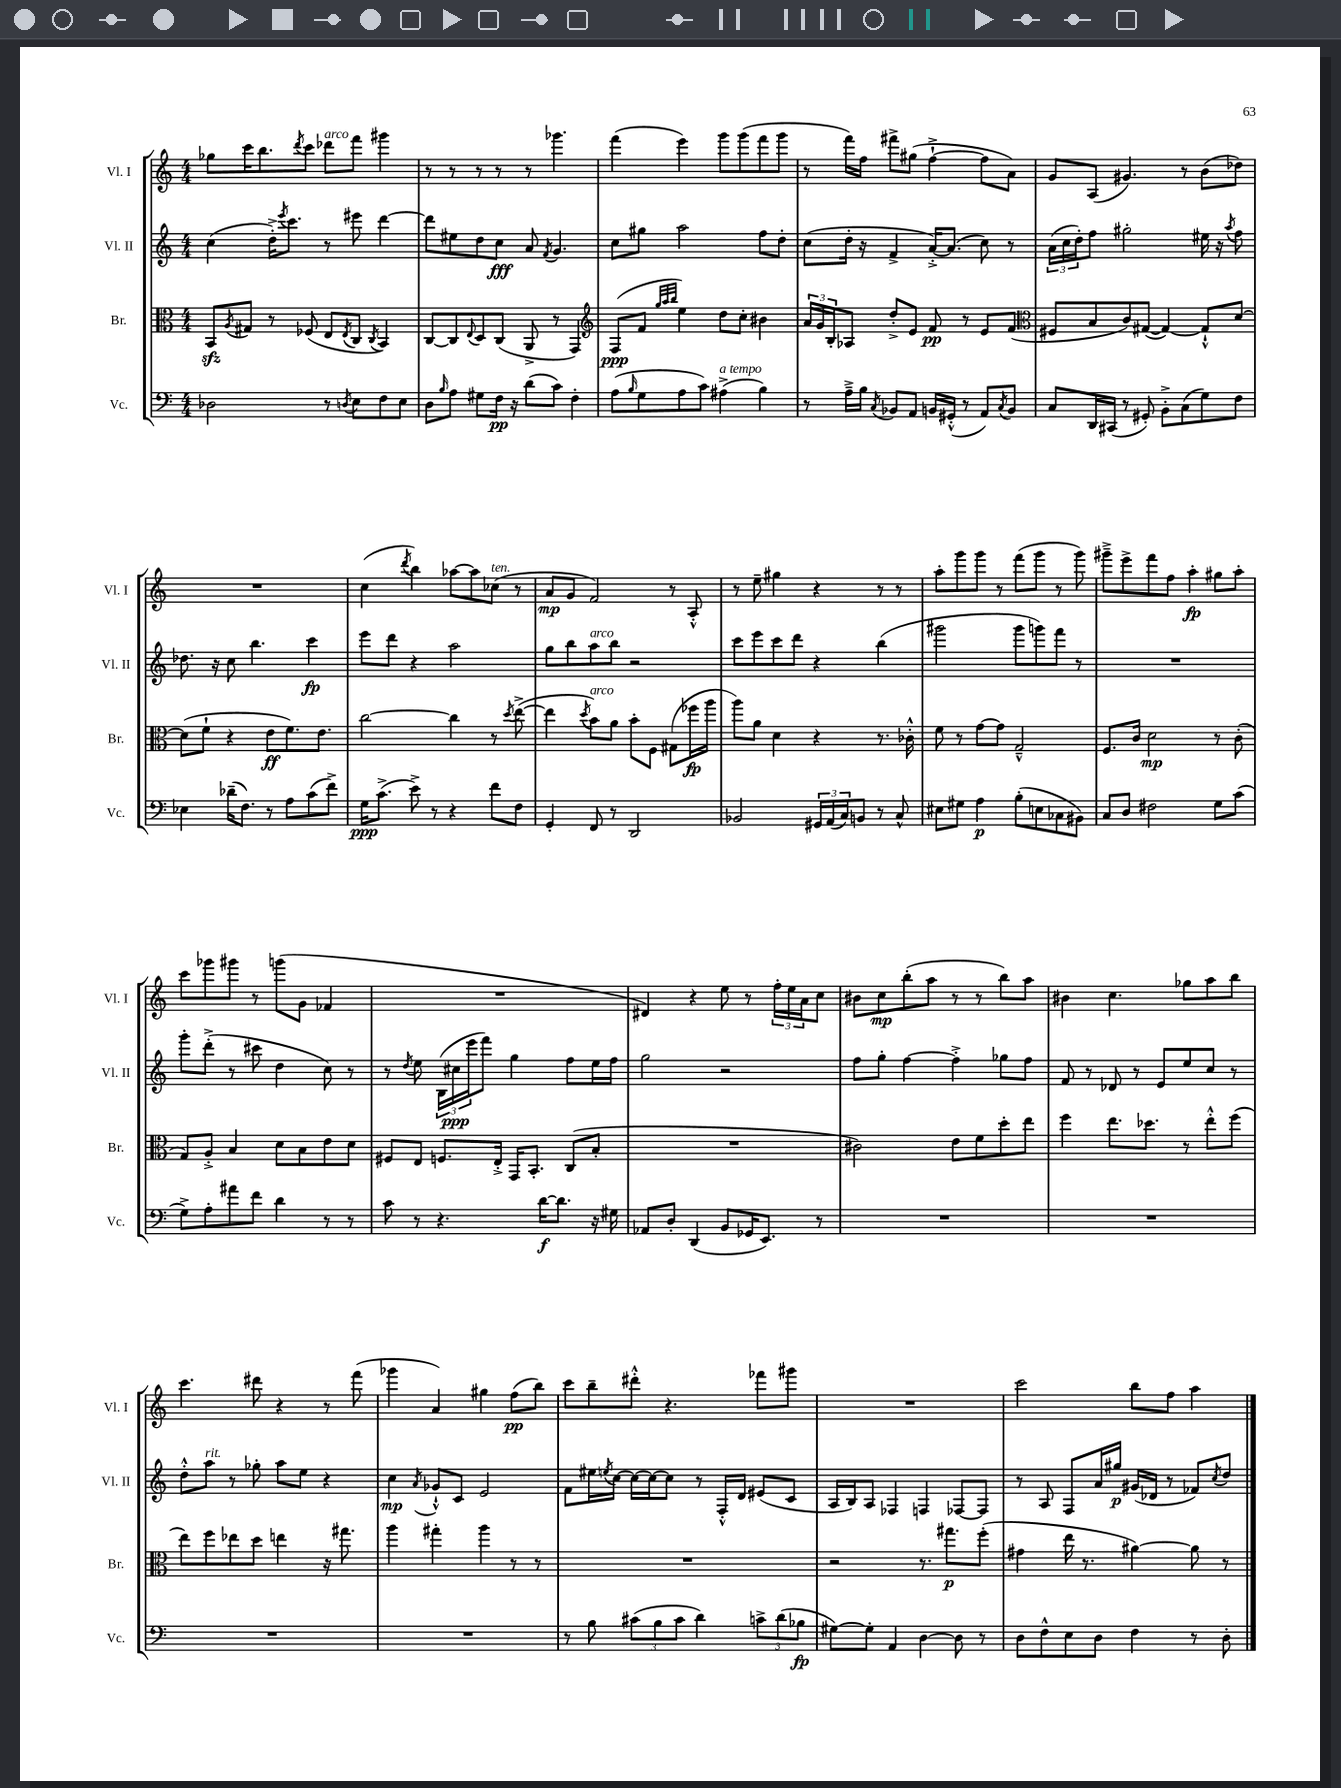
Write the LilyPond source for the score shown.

<<
\new StaffGroup <<
\new Staff = "s0" \with { instrumentName = "Vl. I" shortInstrumentName = "Vl. I" } {
    \clef treble \key c \major \numericTimeSignature \time 4/4
    ges''8 c'''16 b''8. \acciaccatura { d'''8 } c'''8 des'''8^\markup { \italic "arco" } f'''8 gis'''4 |
    r8 r8 r8 r8 r8 ges'''4. |
    f'''4( e'''4) g'''8 g'''8( f'''8 g'''8 |
    r8 f'''16) f''16 fis'''8-> gis''8( f''4~-!-> f''8 a'8) |
    g'8 a8( gis'4.) r8 b'8( des''8) |
    R1 |
    c''4( \acciaccatura { d'''8 } b''4) aes''8~ aes''8 ces''8^\markup { \italic "ten." }( r8 |
    a'8\mp g'8 f'2) r8 a8-.-^ |
    r8 e''8-- gis''4 r4 r8 r8 |
    a''8-. g'''8 g'''8 r8 f'''8( g'''8 r8 g'''8) |
    gis'''8---> e'''8-> f'''8 f''8 a''4-.\fp gis''8 a''8-. |
    c'''8 ges'''8 gis'''8 r8 g'''8( g'8 fes'4 |
    R1 |
    dis'4) r4 e''8 r8 \tuplet 3/2 { f''16-. e''16 a'16 } c''8 |
    bis'8 c''8\mp b''8-.( a''8 r8 r8 b''8) a''8 |
    bis'4 c''4. ges''8 a''8 b''8 |
    c'''4. dis'''8 r4 r8 f'''8( |
    ges'''4 a'4) gis''4 f''8\pp( b''8) |
    c'''8 b''8-- dis'''8-.-^ r4. fes'''8 gis'''8 |
    R1 |
    c'''2 b''8 f''8 a''4 \bar "|." |
}
\new Staff = "s1" \with { instrumentName = "Vl. II" shortInstrumentName = "Vl. II" } {
    \clef treble \key c \major \numericTimeSignature \time 4/4
    c''4( d''16-.->) \acciaccatura { e'''8 } c'''8. r8 eis'''8 d'''4~ |
    d'''8 eis''8 d''8 c''8\fff a'8 \acciaccatura { f'8 } g'4. |
    c''8 gis''8 a''2 f''8 d''8-. |
    c''8( d''16-. r16 f'4-> a'16~-.->) a'8.( c''8) r8 |
    \tuplet 3/2 { a'16( c''16 d''16-.) } f''8 gis''2-. eis''16 r16 \acciaccatura { a''8 } f''8 |
    des''8. r16 c''8 b''4. c'''4\fp |
    e'''8 d'''8 r4 a''2 |
    g''8 b''8 a''8^\markup { \italic "arco" } b''8 r2 |
    c'''8 e'''8 c'''8 d'''8 r4 b''4( |
    gis'''2 gis'''8 g'''8) f'''8 r8 |
    R1 |
    g'''8-. d'''8-.->( r8 cis'''8 d''4 c''8) r8 |
    r8 \acciaccatura { d''8 } e''8 \tuplet 3/2 { b16( cis''16\ppp e'''16 } f'''8) g''4 f''8 e''16 f''16 |
    g''2 r2 |
    f''8 g''8-. f''4~ f''4-.-> ges''8 f''8 |
    f'8 r8 des'8 r8 e'8 e''8 c''8 r8 |
    d''8-.-^ a''8^\markup { \italic "rit." } r8 ges''8-. a''8 e''8 r4 |
    c''4\mp \acciaccatura { a'8 } ges'8-!-^ c'8 e'2 |
    f'8 eis''16 \acciaccatura { e''8 } c''16~ c''16~ c''16~ c''8 r8 f16-.-^ d'16 eis'8( c'8 |
    a16 b16) a8 fes4 f4 fes8~ fes8 |
    r8 a8 f8 a'16 gis''16\p gis'16( des'16 r8 fes'8) \acciaccatura { c''8 } d''8 \bar "|." |
}
\new Staff = "s2" \with { instrumentName = "Br." shortInstrumentName = "Br." } {
    \clef alto \key c \major \numericTimeSignature \time 4/4
    b,8\sfz \acciaccatura { a8 } gis8 r8 fes8( e8 \acciaccatura { e8 } c8 \acciaccatura { c8 } b,4) |
    c8~ c8 \appoggiatura { e8 } d8 c8( a,8-> r8 g,4) |
    \clef treble f8\ppp( f'8 \grace { g''32 a''32 b''32 } e''4) d''8 c''8-. bis'4 |
    \tuplet 3/2 { a'16 g'16 b16-. } aes8 d''8-.-> e'8 f'8\pp r8 e'8 f'8( |
    \clef alto fis8 b8 c'8) gis8~( gis4~) gis8-!-^ d'8~ |
    d'8( f'8-! r4 e'8\ff f'8.) e'8. |
    c''2~ c''4 r8 \acciaccatura { d''8 } e''8~->( |
    e''4 \acciaccatura { d''8 } b'8^\markup { \italic "arco" }) a'8 b'8-. f8 gis8( fes''16\fp a''16 |
    a''8) a'8 d'4 r4 r8. ces'16-.-^ |
    f'8 r8 g'8~ g'8 g2---^ |
    f8. c'16 d'2\mp r8 c'8-.( |
    g8) a8-.-> b4 d'8 b8 e'8 d'8 |
    fis8 e8 f8. e16-.-> g,16 b,8.-. c8( b8-. |
    R1 |
    cis'2) e'8 f'8 d''8-. e''8 |
    f''4 e''8. des''8. r8 e''8-.-^ f''8( |
    e''8) f''8 ees''8 d''8 e''4 r16 gis''8. |
    a''4 gis''4-. a''4 r8 r8 |
    R1 |
    r2 r8. gis''8.\p f''8-.( |
    gis'4 e''16 r8. ais'4~) ais'8 r8 \bar "|." |
}
\new Staff = "s3" \with { instrumentName = "Vc." shortInstrumentName = "Vc." } {
    \clef bass \key c \major \numericTimeSignature \time 4/4
    des2 r8 \acciaccatura { d8 } e8 f8 e8 |
    d8 \grace { b16 } a8 gis8 f16\pp r16 d'8( c'8) f4-. |
    a8( \grace { b16 } g8 a8 c'8) ais4->^\markup { \italic "a tempo" }( b4) |
    r8 a16---> b16 \acciaccatura { c8 } bes,8 a,8 b,16 gis,16-.-^( r8 a,8) \acciaccatura { c8 } b,8 |
    c8 d,16 cis,16( r8 gis,8-.) b,8-.-> c8( g8) f8 |
    ees4 des'16--( f8.) r8 a8 c'8( f'8->) |
    g16\ppp c'8.->( e'8->) r8 r4 f'8 f8 |
    g,4-. f,8 r8 d,2 |
    bes,2 \tuplet 3/2 { gis,16 a,16( c16) } b,8 r8 c8-^ |
    eis8 gis8 a4\p b8-.( e8 ces8 bis,8) |
    c8 d8 fis2 g8 c'8( |
    g8->) a8-. ais'8 f'8 d'4 r8 r8 |
    c'8 r8 r4. d'16~\f d'8. r16 gis16 |
    aes,8 d8-. d,4( b,8 ges,16 e,8.) r8 |
    R1 |
    R1 |
    R1 |
    R1 |
    r8 b8 \tuplet 3/2 { cis'8( b8 cis'8 } d'4) \tuplet 3/2 { c'8-> d'8( bes8\fp } |
    gis8~) gis8-. a,4 d4~ d8 r8 |
    d8 f8-^ e8 d8 f4 r8 d8-. \bar "|." |
}
>>
>>
\layout { \context { \Score \remove "Bar_number_engraver" } }
